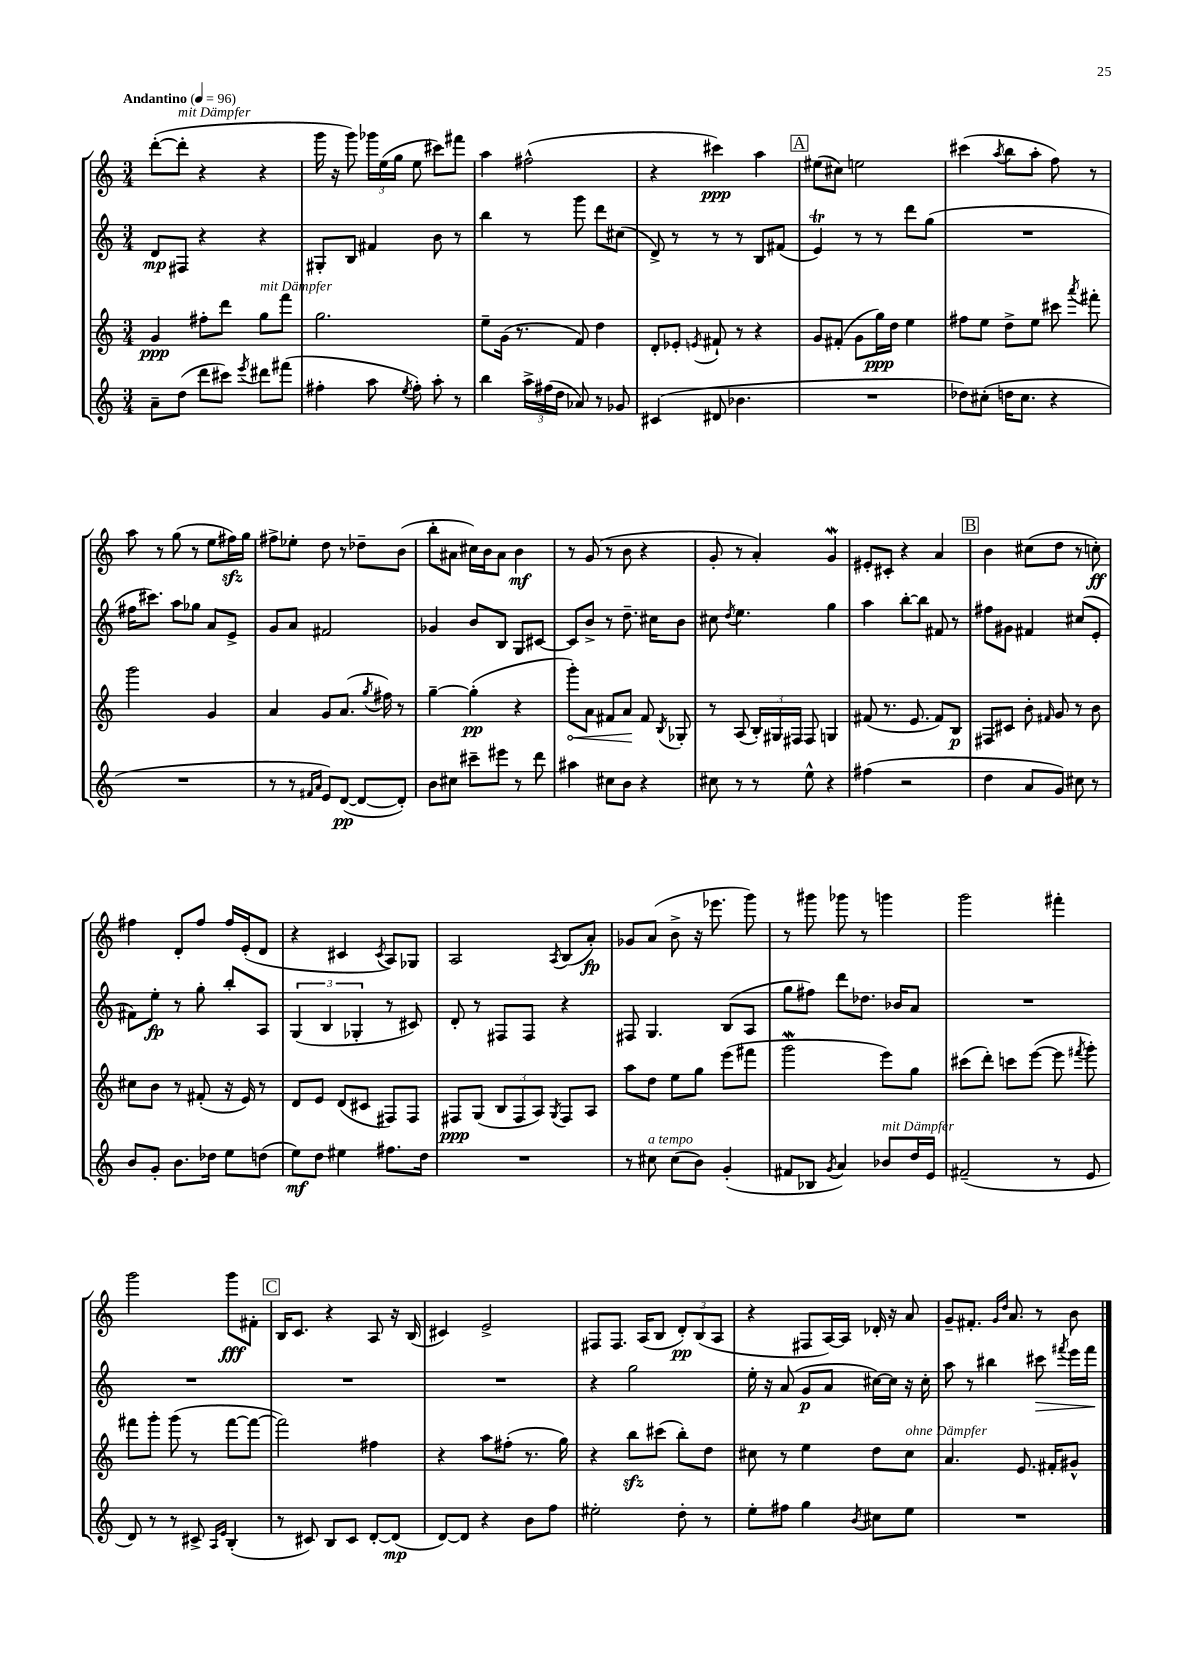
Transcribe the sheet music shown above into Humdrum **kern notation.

**kern	**kern	**kern	**kern
*staff4	*staff3	*staff2	*staff1
*clefG2	*clefG2	*clefG2	*clefG2
*k[]	*k[]	*k[]	*k[]
*M3/4	*M3/4	*M3/4	*M3/4
*MM96	*MM96	*MM96	*MM96
8a~	4g	8d	([8ddd'
(8dd	.	8F#	8ddd']
8ddd	8ff#'	4r	4r
8ccc#)	8ddd	.	.
8qeee	.	.	.
8ddd#	8gg	4r	4r
(8fff#	8fff	.	.
=	=	=	=
4ff#'	2.gg	8G#'	16ggg
.	.	.	16r
.	.	8B	8ggg)
8aa	.	4f#	24ggg-
.	.	.	(24ee
.	.	.	24gg
8qee	.	.	.
8ff#')	.	.	8ee
8aa'	.	8b	8ccc#)
8r	.	8r	8fff#
=	=	=	=
4bb	8ee~	4bb	4aa
.	(16g	.	.
.	8.r	.	.
24aa^	.	8r	(2ff#^^
(24ff#	.	.	.
24dd	.	.	.
8a-)	8f)	8ggg	.
8r	4dd	8ddd	.
8g-	.	(8cc#	.
=	=	=	=
(4c#	8d'	8d^)	4r
.	8e-'	8r	.
.	8qe	.	.
8d#	8f#`	8r	4ccc#)
4.b-	8r	8r	.
.	4r	8B	4aa
.	.	(8f#	.
=	=	=	=
2.r	8g	4e)	(8ee#
.	(8f#'	.	8cc#)
.	8g	8r	2ee
.	16gg)	8r	.
.	16dd	.	.
.	4ee	8ddd	.
.	.	(8gg	.
=	=	=	=
8dd-)	8ff#	2.r	(4ccc#
(8cc#'	8ee	.	.
.	.	.	8qaa
16dd	8dd^	.	8bb
8.cc#	.	.	.
.	8ee	.	8aa'
4r	8ccc#	.	8ff)
.	8qaaa	.	.
.	8fff#'	.	8r
=	=	=	=
2.r	2ggg	16ff#	8aa
.	.	8.ccc#)	.
.	.	.	8r
.	.	8aa	(8gg
.	.	8gg-	8r
.	4g	8a	8ee
.	.	8e^	16ff#)
.	.	.	16gg
=	=	=	=
8r	4a	8g	8ff#^
8r	.	8a	8ee-'
16qqf#	.	.	.
16qqa	.	.	.
8e)	8g	2f#	8dd
([8d	(8.a	.	8r
8d_	.	.	8dd-~
.	8qgg	.	.
.	16ff#)	.	.
8d'])	8r	.	(8b
=	=	=	=
8b	[4gg~	4g-	8bb'
8cc#	.	.	8a#
8ccc#~	(4gg']	8b	16cc#)
.	.	.	16b
8eee#	.	8B	8a#
8r	4r	8G	4b
8ddd	.	[8c#	.
=	=	=	=
4aa#	8ggg')	8c#]	8r
.	8a	8b^	(8g
8cc#	8f#	8r	8r
8b	8a	8.dd~	8b
4r	8f#	.	4r
.	.	16cc#	.
.	8qB	.	.
.	8G-'	8b	.
=	=	=	=
8cc#	8r	8cc#	8g'
.	.	8qdd	.
8r	(8A	4.ee	8r
8r	24B')	.	4a')
.	24G#	.	.
.	24F#	.	.
8ee^^	8F#	.	.
4r	4G	4gg	4g
=	=	=	=
(4ff#	(8f#	4aa	8e#'
.	8.r	.	8c#'
2r	.	[8bb'	4r
.	8.e	.	.
.	.	8bb]	.
.	8f#)	8f#	4a
.	8B	8r	.
=	=	=	=
4dd	8F#	8ff#	4b
.	8c#	8g#	.
8a	8b'	4f#	(8cc#
.	16qqf#	.	.
8g)	8g	.	8dd
8cc#	8r	(8cc#	8r
8r	8b	8e'	8cc')
=	=	=	=
8b	8cc#	8f#)	4ff#
8g'	8b	8ee'	.
8.b	8r	8r	8d'
.	(8f#'	8gg'	8ff#
16dd-	.	.	.
8ee	16r	8bb'	16ff#
.	16e)	.	(16e'
(8dd	8r	8A	8d
=	=	=	=
8ee)	8d	(6G	4r
8dd	8e	.	.
.	.	6B	.
4ee#	(8d	.	4c#
.	.	6G-'	.
.	8c#	.	.
.	.	.	8qc#
8.ff#	8F#)	8r	8A)
.	8F#	8c#)	8G-
16dd	.	.	.
=	=	=	=
2.r	8F#	8d'	2A
.	(8G	8r	.
.	12B	8F#	.
.	12F#	.	.
.	.	8F#	.
.	12A)	.	.
.	8qG	.	8qA
.	8F#	4r	(8B
.	8A	.	8a')
=	=	=	=
8r	8aa	8F#	8g-
8cc#	8dd	4.G	(8a
(8cc#	8ee	.	8b^
8b)	8gg	.	16r
.	.	.	8.eee-
(4g'	(8eee	(8B	.
.	8fff#	8A	8ggg)
=	=	=	=
8f#	2ggg	8gg	8r
8B-	.	8ff#)	8ggg#
8qg	.	.	.
4a)	.	8ddd	8ggg-
.	.	8.dd-	8r
8b-	8eee)	.	4ggg
.	.	16b-	.
16dd	8gg	8a	.
16e	.	.	.
=	=	=	=
(2f#~	(8ccc#	2.r	2ggg
.	8ddd')	.	.
.	8ccc	.	.
.	([8eee	.	.
8r	8eee]	.	4fff#'
.	8qfff#	.	.
8e	8ggg')	.	.
=	=	=	=
8d)	8fff#	2.r	2ggg
8r	8ggg'	.	.
8r	(8ggg	.	.
8c#^	8r	.	.
16qqA	.	.	.
16qqe	.	.	.
(4B'	[8fff#	.	8ggg
.	8fff#_	.	8f#'
=	=	=	=
8r	2fff#])	2.r	16B
.	.	.	8.c
8c#)	.	.	.
8B	.	.	4r
8c#	.	.	.
[8d'	4ff#	.	8A
(8d]	.	.	16r
.	.	.	(16B
=	=	=	=
[8d)	4r	2.r	4c#)
8d]	.	.	.
4r	8aa	.	2e^
.	(8ff#'	.	.
8b	8.r	.	.
8ff	.	.	.
.	16gg)	.	.
=	=	=	=
2ee#'	4r	4r	8F#
.	.	.	8.F#
.	8bb	2gg	.
.	.	.	(16A
.	(8ccc#	.	8B
8dd'	8bb')	.	12d')
.	.	.	(12B
8r	8dd	.	.
.	.	.	12A
=	=	=	=
8ee'	8cc#	16ee'	4r
.	.	16r	.
8ff#	8r	(8a	.
4gg	4ee	8g	8F#
.	.	8a	[16A)
.	.	.	16A]
8qb	.	.	.
8cc#	8dd	[16cc#)	16d-'
.	.	16cc#]	16r
8ee	8cc#	16r	8a
.	.	16cc#'	.
=	=	=	=
2.r	4.a	8aa	8g~
.	.	8r	8.f#'
.	.	4bb#	.
.	.	.	16qqg
.	.	.	16qqdd
.	.	.	8.a
.	8.e	.	.
.	.	8ccc#	8r
.	16f#'	.	.
.	.	8qfff#	.
.	8g#^^	16eee	8b
.	.	16fff#	.
==	==	==	==
*-	*-	*-	*-
